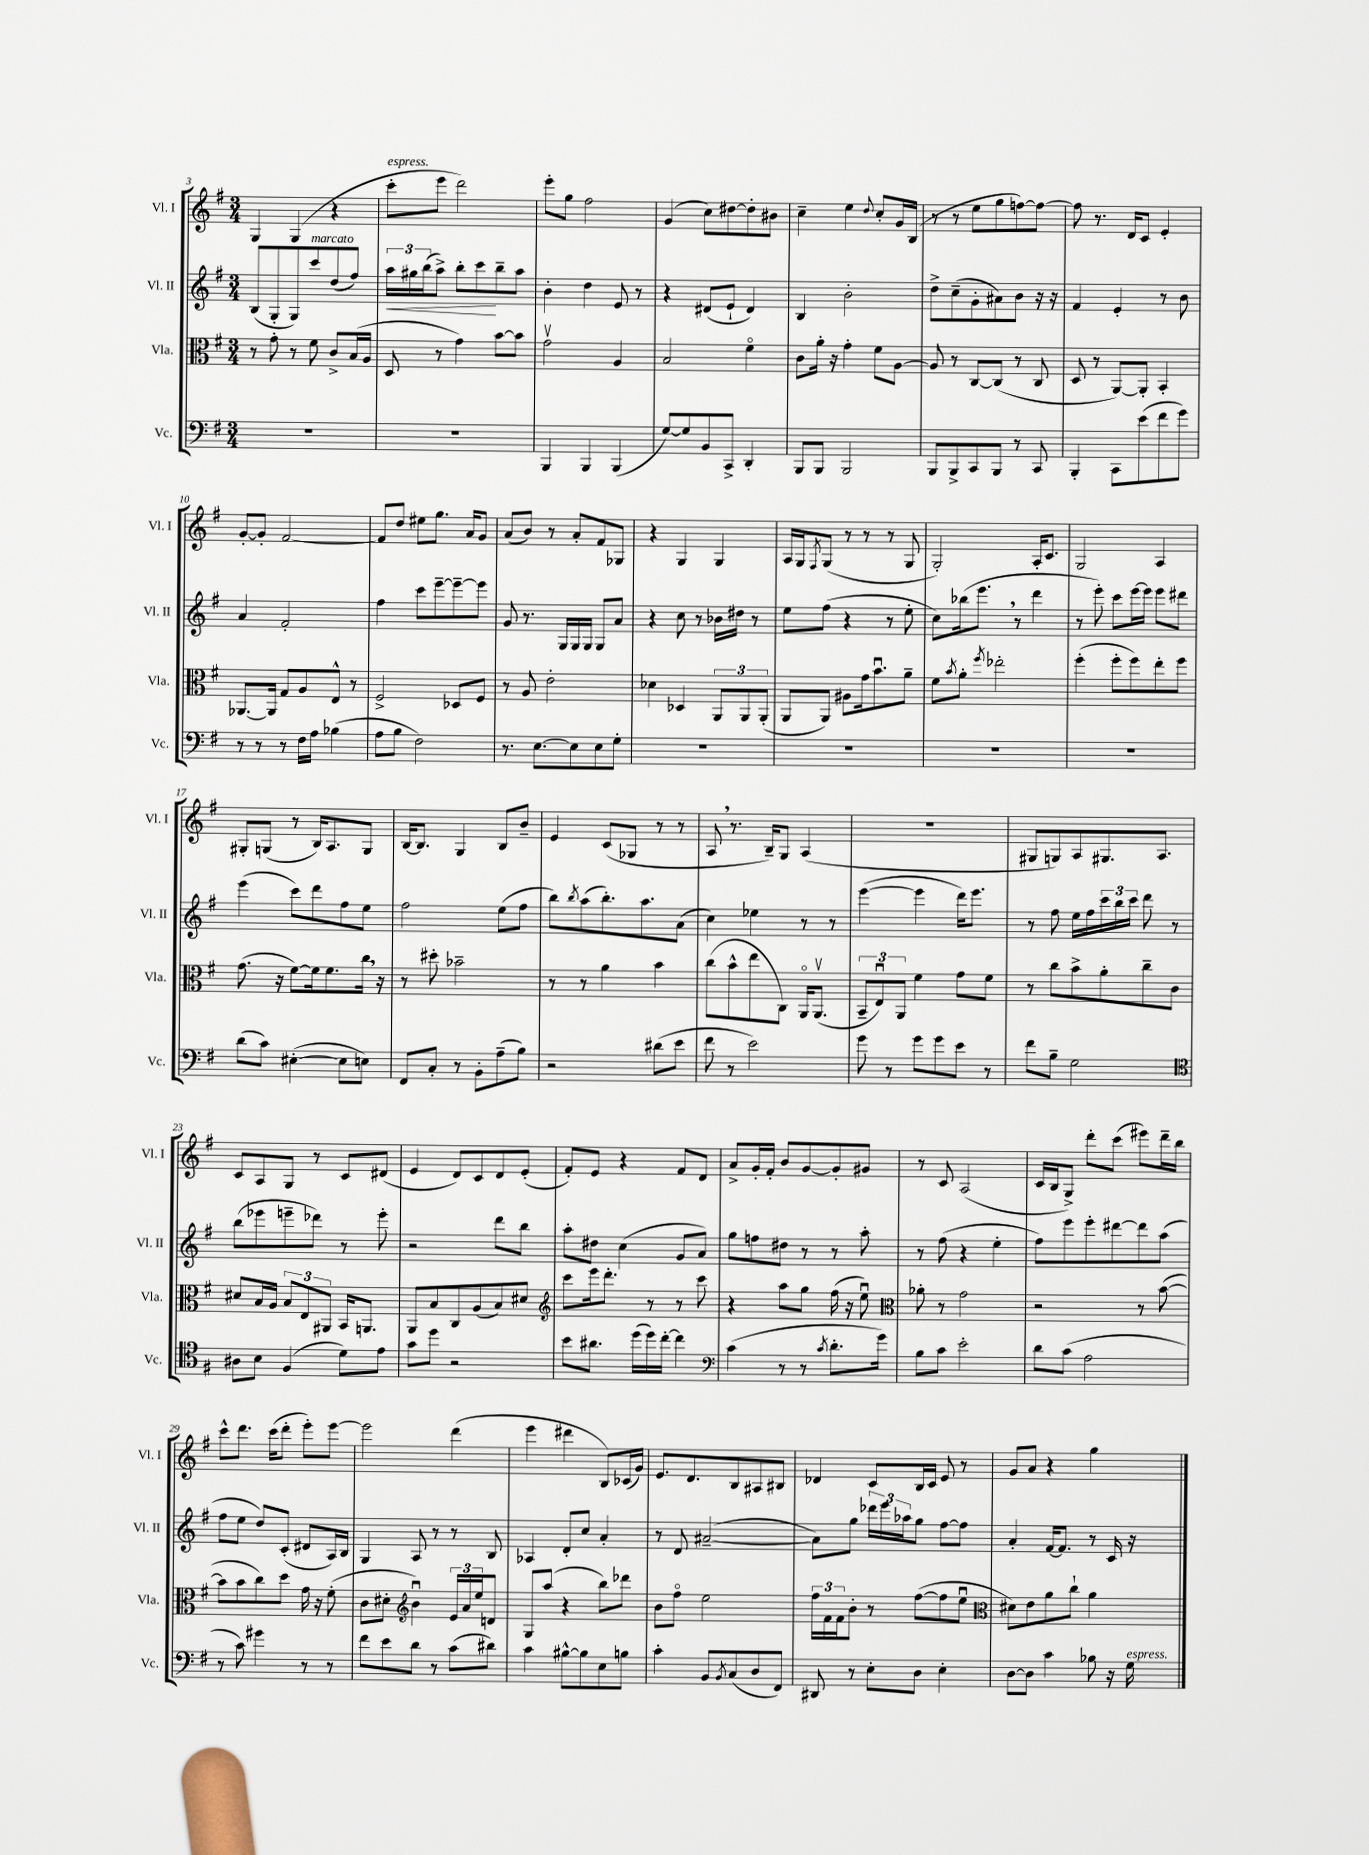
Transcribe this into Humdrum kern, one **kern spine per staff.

**kern	**kern	**kern	**kern
*staff4	*staff3	*staff2	*staff1
*clefF4	*clefC3	*clefG2	*clefG2
*k[f#]	*k[f#]	*k[f#]	*k[f#]
*M3/4	*M3/4	*M3/4	*M3/4
2.r	8r	(8B	4G
.	8g'	8G'	.
.	8r	8G)	(4G
.	8f#	8ccc	.
.	8c^	(8dd	4r
.	(16B	8ff#)	.
.	16A	.	.
=	=	=	=
2.r	8D	24aa	8ccc'
.	.	24gg#	.
.	.	(24bb	.
.	8r	8aa^)	8eee
.	4g)	8bb'	2ddd)
.	.	8ccc	.
.	[8b	8bb~	.
.	8b]	8aa	.
=	=	=	=
4BBB	2gv	4b'	8eee'
.	.	.	8gg
4BBB	.	4dd	2ff#
(4BBB	4A	8e	.
.	.	8r	.
=	=	=	=
[8G)	2B	4r	(4g
8G]	.	.	.
8BB	.	(8d#	8cc)
8CC^	.	8e`	[8dd#
4DD'	4f#o	4d#)	8dd#']
.	.	.	8b#
=	=	=	=
8BBB	8c	4B	4cc~
8BBB	16a'	.	.
.	16r	.	.
2BBB	4g'	2b'	4ee
.	.	.	8qqdd
.	8f#	.	8cc'
.	[8A	.	16g
.	.	.	(16B
=	=	=	=
8BBB	8A]	8dd^	8r
8BBB^	8r	(8cc~	8r
8CC	[8C	8g'	8ee
8BBB	(8C]	8a#)	8gg
8r	8r	8b	[8ff)
8CC	8C	16r	8ff_
.	.	16r	.
=	=	=	=
4BBB'	8D	4f#	8ff]
.	8r	.	8.r
8CC	[8AA)	4e'	.
.	.	.	16d
(8e	8AA']	.	8c
8f#	4BB'	8r	4e'
8g)	.	8b	.
=	=	=	=
8r	[8.AA-	4a	[8g'
8r	.	.	8g']
.	16AA-]	.	.
8r	8G	2f#'	[2f#
16F#	8A	.	.
16A	.	.	.
(4B-	8E^^	.	.
.	8r	.	.
=	=	=	=
8A	2F#^	4ff#	8f#]
8B	.	.	8dd
2F#)	.	8ccc	8ee#
.	.	[8eee~	8.gg
.	8D-	8eee~_	.
.	.	.	16a
.	8F#	8eee]	8g
=	=	=	=
8.r	8r	8g	(8a
.	8A	8.r	8b)
[8.E	.	.	.
.	2e'	.	8r
.	.	16G	.
8E]	.	16G	8a'
.	.	16G	.
8E	.	8G	8f#
8G'	.	8a	8G-
=	=	=	=
2.r	4d-	4r	4r
.	4D-	8cc	4G
.	.	8r	.
.	12AA	16b-	4G
.	.	16dd#	.
.	12AA	.	.
.	.	8r	.
.	(12AA'	.	.
=	=	=	=
2.r	8AA	8ee	16A
.	.	.	16G
.	.	.	8qF#
.	8AA)	(8ff#	(8G
.	8A#	4r	8r
.	16g	.	8r
.	8.bu	.	.
.	.	8r	8r
.	8a~	8ee'	8G
=	=	=	=
2.r	8f#	8cc)	2G')
.	8qb	.	.
.	8a'	(16bb-	.
.	.	8.eee	.
.	8qff#	.	.
.	2ee-'	.	.
.	.	8r	.
.	.	4ddd	16A'
.	.	.	8.c
=	=	=	=
2.r	(4ff#'	8r	2G
.	.	8eee')	.
.	8ff#'	8ccc	.
.	8ff#)	[16eee	.
.	.	16eee]	.
.	8ee'	8eee	4A
.	8ff#	8ddd#	.
=	=	=	=
(8d	(8.g	(4eee	8G#'
8c)	.	.	(8G
.	16r	.	.
([4E#'	[8f#)	8ccc)	8r
.	16f#]	8ddd	16B)
.	8.f#	.	8.A
8E#]	.	8ff#	.
8E)	16cc	8ee	8G
.	16r	.	.
=	=	=	=
8FF#	8r	2ff#	[16B
.	.	.	8.B]
8C'	8dd#'	.	.
8r	2b-~	.	4G
8BB'	.	.	.
(8A~	.	(8ee	8B
8B)	.	8ff#	8b~
=	=	=	=
2r	8r	8bb)	4e
.	.	8qbb	.
.	8r	(8aa	.
.	4a	8.bb')	(8c
.	.	.	8G-
.	.	8.aa	.
(8d#	4b	.	8r
8e	.	(8a	8r
=	=	=	=
8f#	(8cc	4cc)	8A
8r	8b^^	.	8.r
2e)	8ee	4ee-	.
.	.	.	16B~)
.	8C)	.	8G
.	16AAo	8r	(4A
.	(8.AAv	.	.
.	.	8r	.
=	=	=	=
8g	12BB~	([4eee	2.r
.	12Eu)	.	.
8r	.	.	.
.	12AA	.	.
8g	4f#	4eee]	.
8g	.	.	.
8e	8g	16ddd)	.
.	.	8.eee	.
8r	8f#	.	.
=	=	=	=
8f#	8r	8r	8G#
8B~	8cc	8ff#	8G)
2G	8b^	16ee	8A
.	.	16ff#	.
.	8a'	24ccc	8.G#
.	.	24bb	.
.	.	24ccc	.
.	8cc~	8ddd	.
.	.	.	8.A
.	8c	8r	.
=	=	=	=
*clefC4	*	*	*
8A#	8d#	(8bb	8c
8B	16B	8eee-	8A
.	16A	.	.
(4F#	12B	8eee~	8G
.	12E	.	.
.	.	8ddd-)	8r
.	12AA#	.	.
8d)	16BB	8r	8c
.	8.AA	.	.
8e	.	8eee'	(8d#
=	=	=	=
8g	8AA	2r	4e
8dd	8B	.	.
2r	8C	.	8d)
.	(8A	.	8c
.	8B)	8ddd	8d
.	8d#	8bb	(8e'
=	=	=	=
*	*clefG2	*	*
8b	8ccc	8aa'	8f#')
8.a#	16eee	8dd#	8e
.	8.ddd'	.	.
.	.	(4cc	4r
(16dd	.	.	.
16dd)	8r	.	.
[16cc'	.	.	.
4cc]	8r	8g	8f#
.	8ccc	8a)	8d
=	=	=	=
*clefF4	*	*	*
(4c	4r	8gg	8a^
.	.	8ff	16g'
.	.	.	16f#'
8r	8aa	8dd#	8b
8r	8gg	8r	[8g
8qc	.	.	.
8.d'	(16ff#	8r	8g']
.	16r	.	.
.	8eeu)	8aa'	8g#
16g)	.	.	.
=	=	=	=
*	*clefC3	*	*
8B	8a-'	8r	8r
8c	8r	(8ff#	8c
2e'	2g	4r	(2A
.	.	4ee'	.
=	=	=	=
8d	2r	8ff#)	16c
.	.	.	16B
(8c	.	8eee	8G^)
2A	.	8eee'	8ddd'
.	.	[8ddd#	(8ccc
.	8r	8ddd#]	8eee#)
.	([8b	(8aa	16ddd~
.	.	.	16bb
=	=	=	=
8r	8b]	8ff#	8ccc^^
8c)	8b	8ee	8.ddd
4g#	8cc)	8dd)	.
.	.	.	(16ccc
.	8dd	(8c'	8ddd'
8r	16g	8d#	8eee')
.	16r	.	.
8r	(8f#'	16A)	[8eee
.	.	16B	.
=	=	=	=
8f#	8c	4G	2eee]
8e	8d#'	.	.
*	*clefG2	*	*
8d	4bu)	8A	.
8r	.	8r	.
(8c	24e	8r	(4ddd
.	24a	.	.
.	24ee	.	.
8d#)	8d	8B	.
=	=	=	=
4c	8G	4A-	4eee
.	(8aa	.	.
[8B#^^	4r	8d'	4ddd#
8B#]	.	8cc	.
8E	8bb)	4a'	8B)
8B	8ddd-	.	(16c-
.	.	.	16g)
=	=	=	=
4c'	8b	8r	8.e
.	8ff#o	8d	.
.	.	.	8.d
8BB	2ee	([2a#~	.
8qBB	.	.	.
(8C	.	.	8B
8D	.	.	8A#
8FF#)	.	.	8B#
=	=	=	=
8DD#	24ff#	8a#])	4d-
.	24f#	.	.
.	24f#	.	.
8r	8b'	8gg	.
8E'	8r	24ddd-	8c
.	.	24eee	.
.	.	24aa-	.
8D	([8ff#	8gg	16B
.	.	.	16c
4E'	8ff#]	[8ff#	8e
.	8eeu	8ff#]	8r
=	=	=	=
*	*clefC3	*	*
[8D	8d#)	4a'	8g
8D]	8e	.	8a
4c	8a	[16f#	4r
.	.	8.f#]	.
.	8cc`	.	.
8B-	4a	8r	4gg
16r	.	16c	.
16G	.	16r	.
==	==	==	==
*-	*-	*-	*-
